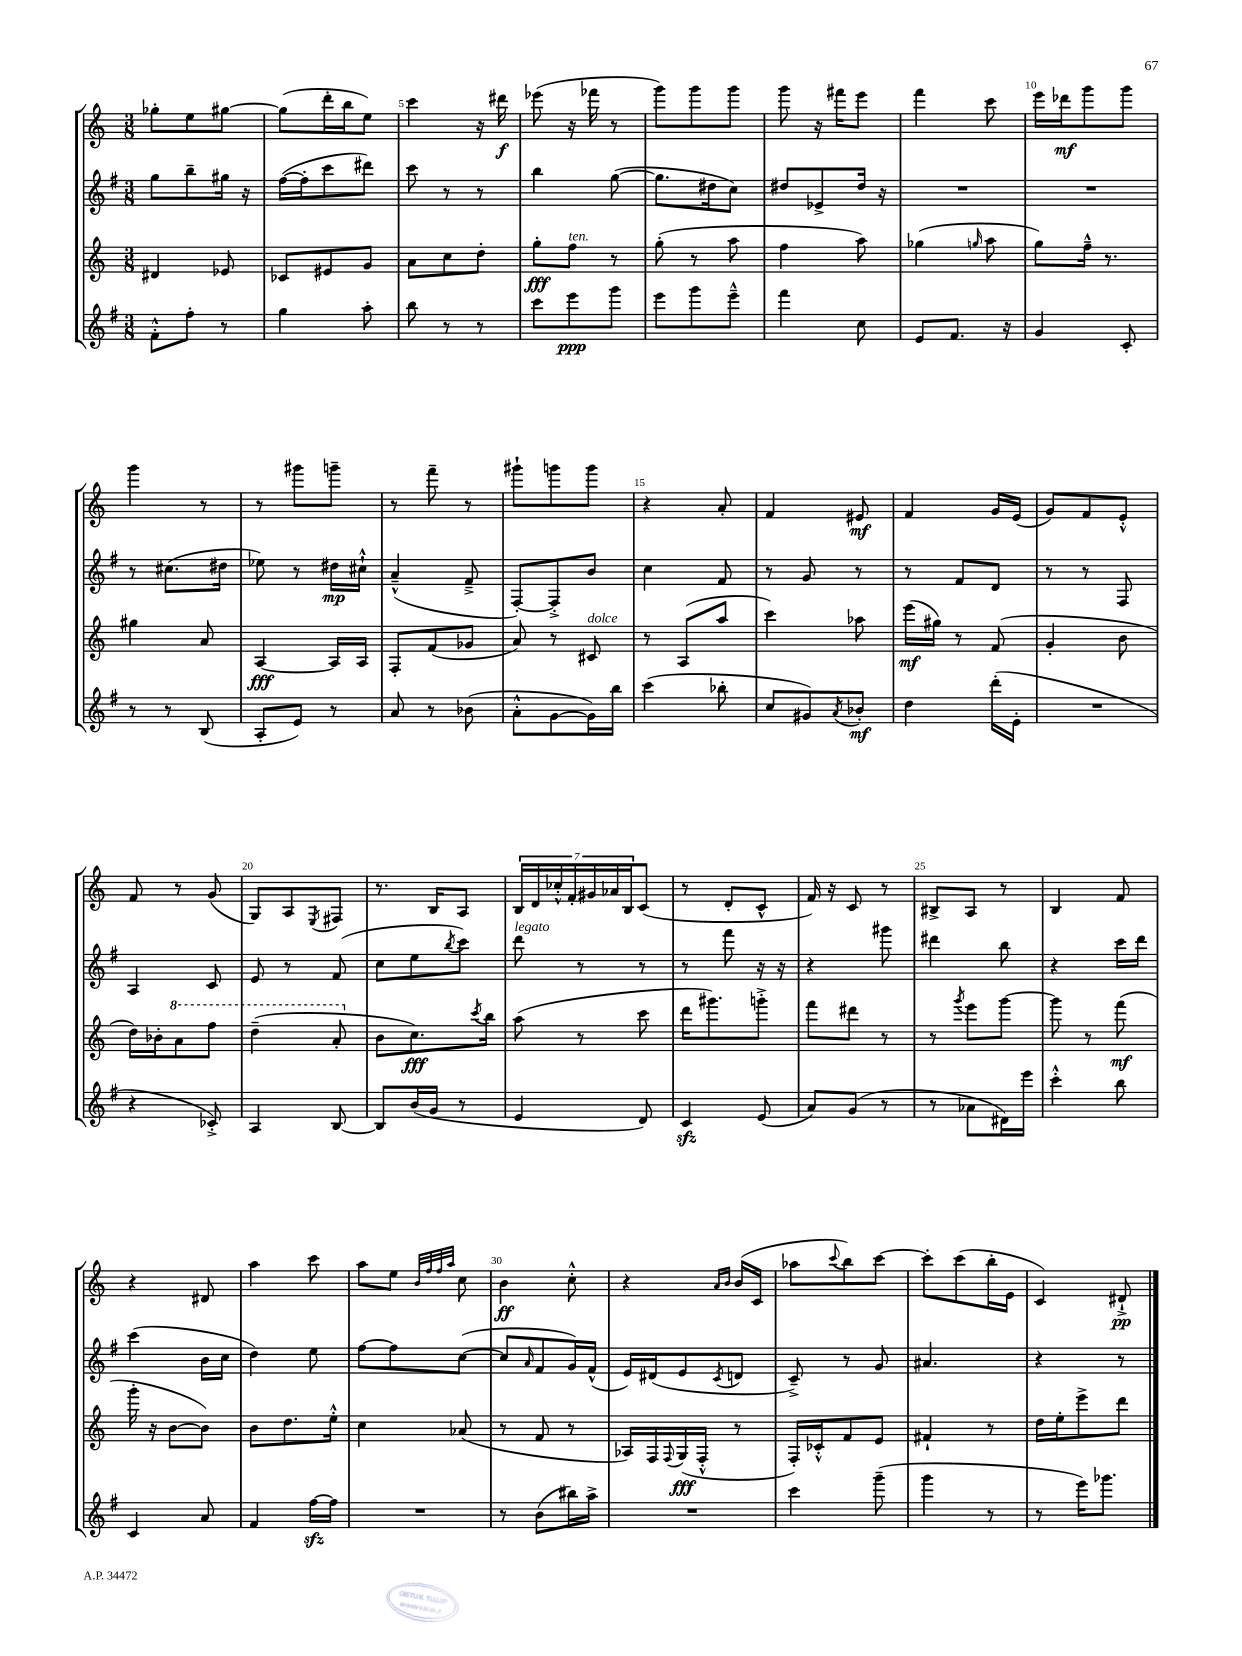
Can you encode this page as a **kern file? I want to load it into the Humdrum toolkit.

**kern	**kern	**kern	**kern
*staff4	*staff3	*staff2	*staff1
*clefG2	*clefG2	*clefG2	*clefG2
*k[f#]	*k[]	*k[f#]	*k[]
*M3/8	*M3/8	*M3/8	*M3/8
8f#'^^	4d#	8gg	8gg-'
8ff#'	.	8bb~	8ee
8r	8e-	16gg#	[8gg#
.	.	16r	.
=	=	=	=
4gg	8c-	([16ff#	(8gg#]
.	.	16ff#']	.
.	8e#	8ccc	16ddd'
.	.	.	16bb
8aa'	8g	8ddd#)	8ee)
=	=	=	=
8bb	8a	8ccc	4ccc
8r	8cc	8r	.
8r	8dd'	8r	16r
.	.	.	16ddd#
=	=	=	=
8ccc	8gg'	4bb	(8eee-
8eee	8ff	.	16r
.	.	.	16fff-
8ggg	8r	([8gg	8r
=	=	=	=
8eee	(8gg'	8.gg]	8ggg)
8ggg	8r	.	8ggg
.	.	16dd#	.
8eee~^^	8aa	8cc)	8ggg
=	=	=	=
4fff#	4ff	8dd#	8ggg
.	.	8e-^	16r
.	.	.	16fff#
8cc	8aa)	16dd#	8eee
.	.	16r	.
=	=	=	=
8e	(4gg-	4.r	4fff
8.f#	.	.	.
.	16qqgg	.	.
.	8aa	.	8ccc
16r	.	.	.
=	=	=	=
4g	8gg)	4.r	16eee
.	.	.	16ddd-
.	16ff~^^	.	8ggg
.	8.r	.	.
8c'	.	.	8ggg
=	=	=	=
8r	4gg#	8r	4ggg
8r	.	(8.cc#	.
(8B	8a	.	8r
.	.	16dd#	.
=	=	=	=
8A'	[4A	8ee-)	8r
8e)	.	8r	8ggg#
8r	16A]	16dd#	8ggg~
.	16A	16cc#`^^	.
=	=	=	=
8a	8F'	(4a~^^	8r
8r	(8f	.	8fff~
(8b-	8g-	8f#~^	8r
=	=	=	=
8a'^^	8a)	[8F#')	8ggg#`
[8g	8r	8F#'^]	8ggg
16g])	8c#	8b	8ggg
16bb	.	.	.
=	=	=	=
(4ccc	8r	4cc	4r
.	(8A	.	.
8bb-'	8aa	8f#	8a'
=	=	=	=
8cc	4ccc)	8r	4f
8g#)	.	8g	.
8qa	.	.	.
8b-'	8aa-	8r	8e#
=	=	=	=
4dd	(16eee	8r	4f
.	16gg#)	.	.
.	8r	8f#	.
(16ddd'	(8f	8d	16g
16e'	.	.	(16e
=	=	=	=
4.r	4g'	8r	8g)
.	.	8r	8f
.	8b	8F#	8e'^^
=	=	=	=
4r	16dd)	4A	8f
.	16b-'	.	.
.	8aa	.	8r
8c-'^)	8fff	8c	(8g
=	=	=	=
4A	(4ddd~	8e	8G)
.	.	8r	8A
.	.	.	8qE
[8B	8aa'	(8f#	8F#
=	=	=	=
8B]	8b	8cc	8.r
(16b	8.cc)	8ee	.
16g	.	.	16B
.	.	8qbb	.
8r	.	8ccc)	8A
.	8qccc	.	.
.	16bb	.	.
=	=	=	=
4e	(8aa	8ddd	28B
.	.	.	28d
.	.	.	28cc-'^^
.	.	.	28f'
.	8r	8r	.
.	.	.	28g#
.	.	.	28a-
.	.	.	28B
8d)	8ccc	8r	(8c
=	=	=	=
4c	16ddd	8r	8r
.	8.ggg#)	.	.
.	.	8fff#	8d'
(8e	8ggg'^	16r	8c^^
.	.	16r	.
=	=	=	=
8a)	8fff	4r	16f)
.	.	.	16r
(8g	8ddd#	.	8c
8r	8r	8ggg#	8r
=	=	=	=
8r	8r	4ddd#	8B#^
.	8qggg	.	.
8a-	8eee	.	8A
16d#)	[8ggg	8bb	8r
16eee	.	.	.
=	=	=	=
4ccc'^^	8ggg]	4r	4B
.	8r	.	.
8bb	(8fff	16ccc	8f
.	.	16ddd	.
=	=	=	=
4c	16ggg'	(4ccc	4r
.	16r	.	.
.	[8b	.	.
8a	8b])	16b	8d#
.	.	16cc	.
=	=	=	=
4f#	8b	4dd)	4aa
.	8.dd	.	.
[16ff#	.	8ee	8ccc
16ff#]	16ee'^^	.	.
=	=	=	=
4.r	4cc	[8ff#	8aa
.	.	8ff#]	8ee
.	.	.	32qqb
.	.	.	32qqff
.	.	.	32qqff
.	.	.	32qqaa
.	(8a-	([8cc	8cc
=	=	=	=
8r	8r	8cc]	4b
.	.	16qqa	.
(8b	8f	8f#	.
16bb#)	8r	16g)	8cc'^^
16aa^	.	(16f#^^	.
=	=	=	=
4.r	16A-)	16e)	4r
.	16F	(16d#	.
.	8qqF	.	.
.	(16G	8e	.
.	16F'^^	.	.
.	.	.	16qqa
.	.	8qc	16qqb
.	8r	8d	(16b
.	.	.	16c
=	=	=	=
4ccc	16F')	8c~^)	8aa-
.	16c-'^^	.	.
.	.	.	8qqccc
.	8f	8r	8bb)
(8ggg~	8e	8g	[8ccc
=	=	=	=
4ggg	4f#`	4.a#	8ccc']
.	.	.	(8ccc
8r	8r	.	16bb'
.	.	.	16e
=	=	=	=
8r	16dd	4r	4c)
.	16ee'	.	.
16eee)	8eee^	.	.
8.ggg-	.	.	.
.	8ddd	8r	8d#`^
==	==	==	==
*-	*-	*-	*-
